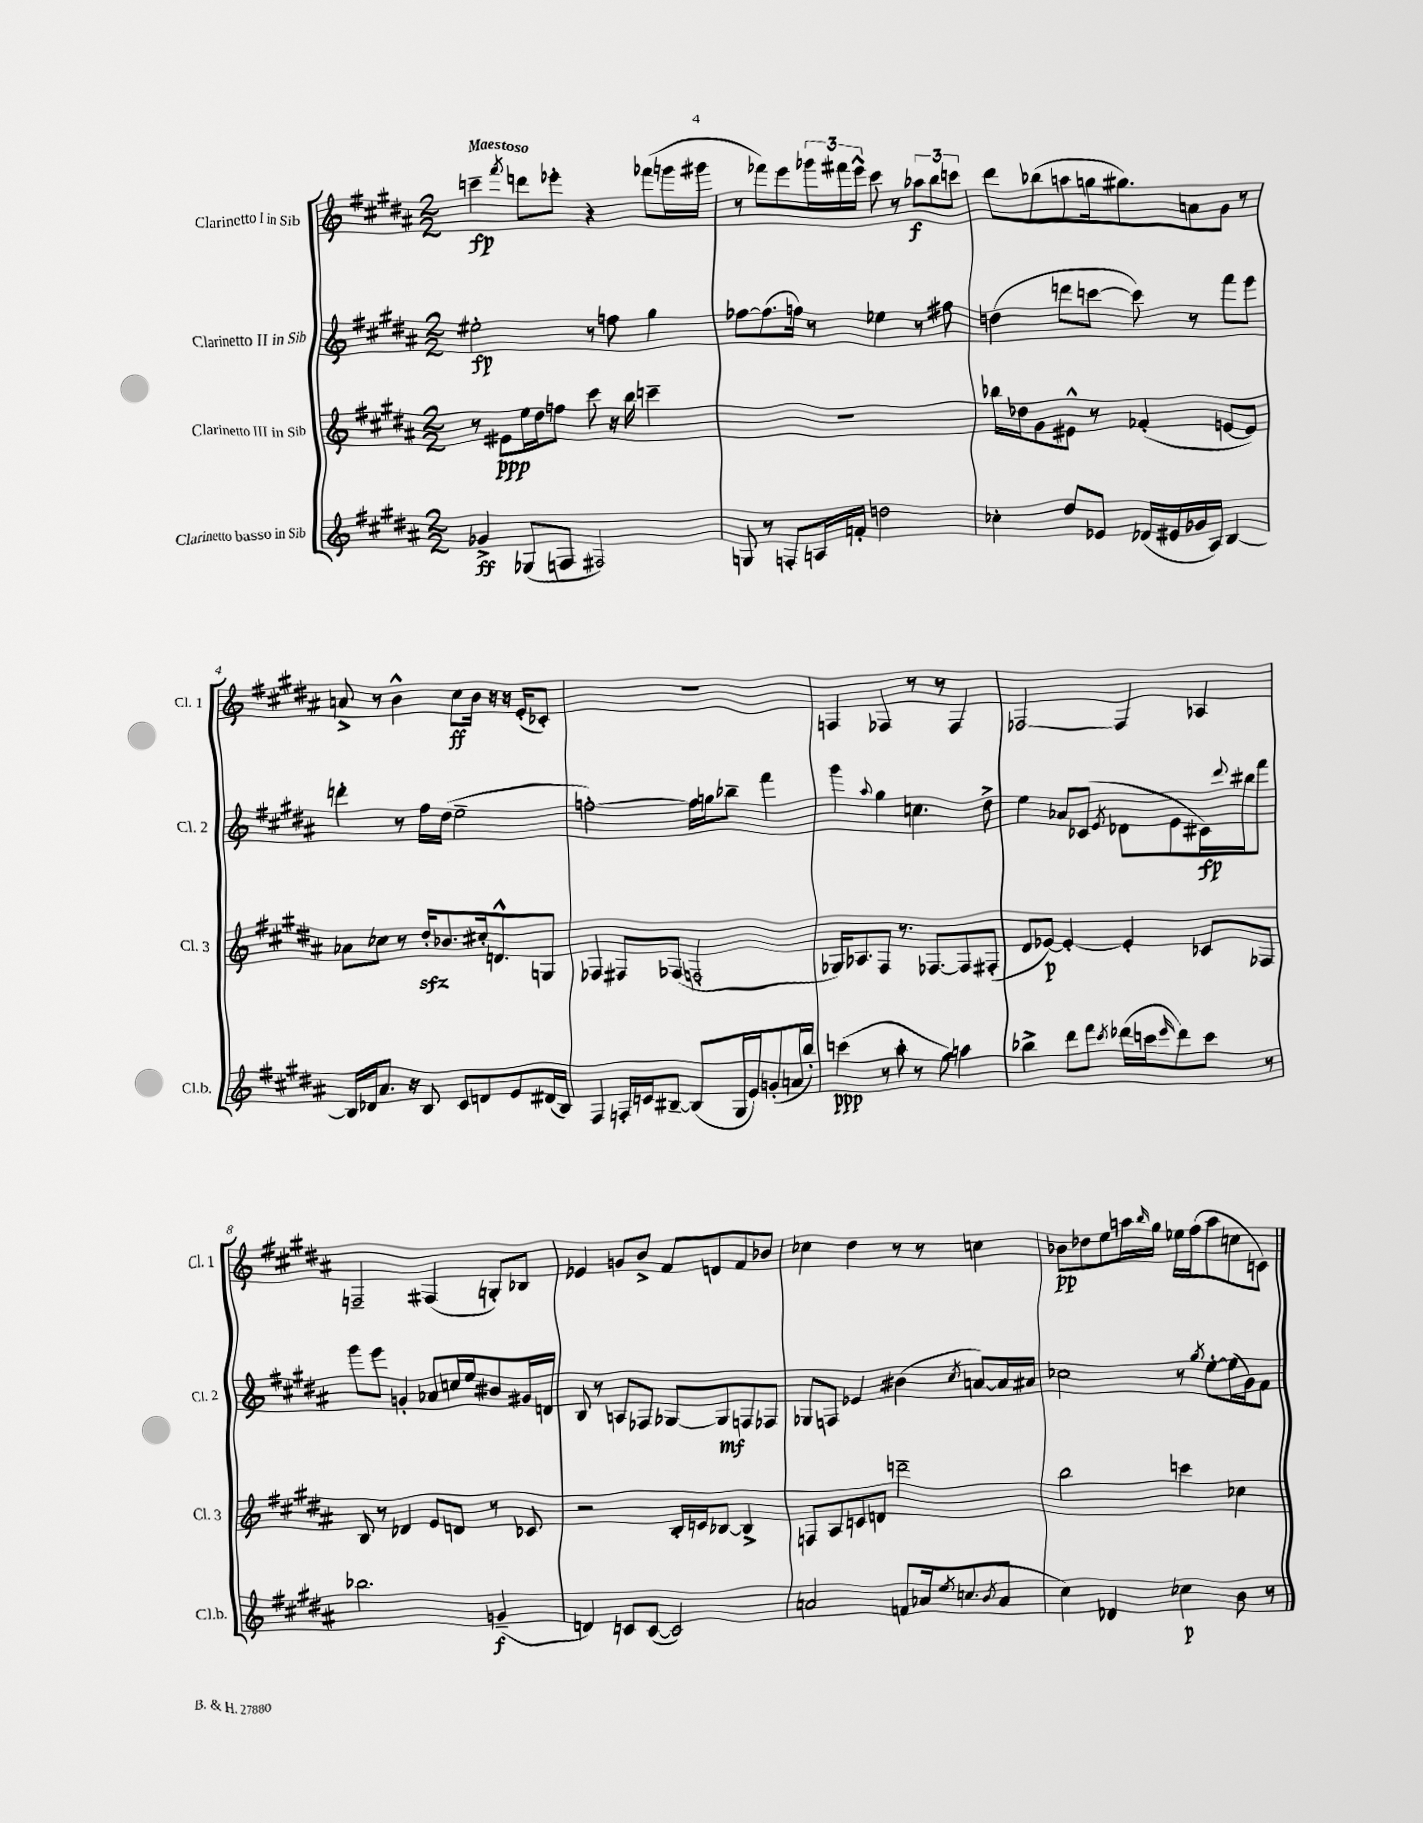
<<
\new StaffGroup <<
\new Staff = "s0" \with { instrumentName = "Clarinetto I in Sib" shortInstrumentName = "Cl. 1" } {
    \clef treble \key b \major \numericTimeSignature \time 2/2 \tempo "Maestoso"
    c'''4--\fp \acciaccatura { fis'''8 } d'''8 ees'''8-. r4 fes'''8( g'''16 gis'''16 |
    r8 fes'''8) e'''8 \tuplet 3/2 { ges'''16 fis'''16 e'''16-^ } cis'''8 r8 \tuplet 3/2 { aes''8\f b''8 c'''8 } |
    dis'''8 bes''8( a''8 g''16 gis''8.) a'8 gis'8 r8 |
    a'8-> r8 b'4-^ cis''8\ff b'16 r16 r16 e'16-.( ces'8-.) |
    R1 |
    f4 fes4 r8 r8 fes4 |
    fes2~ fes4 aes4 |
    f2-- fis4( g8-.) bes8 |
    ees'4 g'8 b'8-> fis'8 d'8 fis'8 bes'8 |
    ces''4 dis''4 r8 r8 c''4 |
    bes'8\pp des''8 e''8 a''16 \grace { b''16 } gis''16 ees''16 fis''16( a''8 c''8 c'8) \bar "|." |
}
\new Staff = "s1" \with { instrumentName = "Clarinetto II in Sib" shortInstrumentName = "Cl. 2" } {
    \clef treble \key b \major \numericTimeSignature \time 2/2
    eis''2-.\fp r8 f''8 gis''4 |
    fes''8~ fes''8.( f''16) r8 ees''4 r8 fis''8 |
    d''4( d'''8 c'''8~ c'''8) r8 fis'''8 e'''8 |
    d'''4-. r8 fis''16 dis''16( e''2-- |
    f''2~-.) f''16 g''16 bes''8-- fis'''4 |
    gis'''4 \appoggiatura { ais''8 } gis''4 c''4. dis''8-> |
    e''4 aes'8 ces'8( \acciaccatura { e'8 } des'8 e'8 cis'16\fp) \appoggiatura { dis'''8 } bis''16 fis'''8 |
    gis'''8 e'''8 g'4-. aes'8 c''16 e''16 bis'8 gis'16 d'16 |
    b8 r8 a8 fes8 ges8~ ges8\mf f8 fes8 |
    ges8 f8 ees'4 bis'4( \acciaccatura { cis''8 } a'8~) a'16 ais'16 |
    ces''2 r8 \acciaccatura { gis''8 } e''8~-. e''16( gis'16) fis'8 \bar "|." |
}
\new Staff = "s2" \with { instrumentName = "Clarinetto III in Sib" shortInstrumentName = "Cl. 3" } {
    \clef treble \key b \major \numericTimeSignature \time 2/2
    r8 eis'8\ppp e''16 dis''16 f''8 cis'''8 r16 b''16 c'''4-- |
    R1 |
    bes''16 des''16 gis'8 eis'8-^ r8 fes'4-.( e'8~ e'8) |
    aes'8 ces''8 r8 dis''16-.\sfz bes'8. cis''16-. d'8.-^ g8 |
    fes4 fis8 fes8( f2-. |
    ges16) aes8. fis8 r8. fes8.~ fes8 fis8-.( |
    dis'8 ees'8~\p) ees'4~-. ees'4-. ces'8 fes8 |
    b8 r8 des'4 e'8 d'8 r8 ces'8 |
    r2 b16-. c'16 bes8~ bes4-> |
    f8 ais8 c'8 d'8 d'''2-- |
    b''2 c'''4 ces''4 \bar "|." |
}
\new Staff = "s3" \with { instrumentName = "Clarinetto basso in Sib" shortInstrumentName = "Cl.b." } {
    \clef treble \key b \major \numericTimeSignature \time 2/2
    ges'4->\ff ges8( f8 fis2) |
    g8 r8 f8-. a16 f'16-. d''2 |
    ces''4-. dis''8 ees'8 des'16( eis'16 ges'16 ais16) b4~ |
    b16 des'16 ais'8. r16 b8 cis'8 d'8 e'8 dis'16( b16) |
    fis4 f16-. c'16 bis8~-- bis8( gis16 e'16) g'8-.( a'16 b''16-.) |
    c'''4\ppp( r8 ais''8-. r8 gis''8) a''4 |
    bes''4-> dis'''8 fis'''8 \acciaccatura { cis'''8 } des'''16( c'''16 \grace { e'''16 } des'''8) c'''8 r8 |
    bes''2. g'4--\f( |
    d'4) c'8 c'8~( c'2) |
    a'2 f'8 aes'16( \acciaccatura { e''8 } c''8. \acciaccatura { b'8 } aes'8 |
    cis''4) des'4 ces''4\p b'8 r8 \bar "|." |
}
>>
>>
